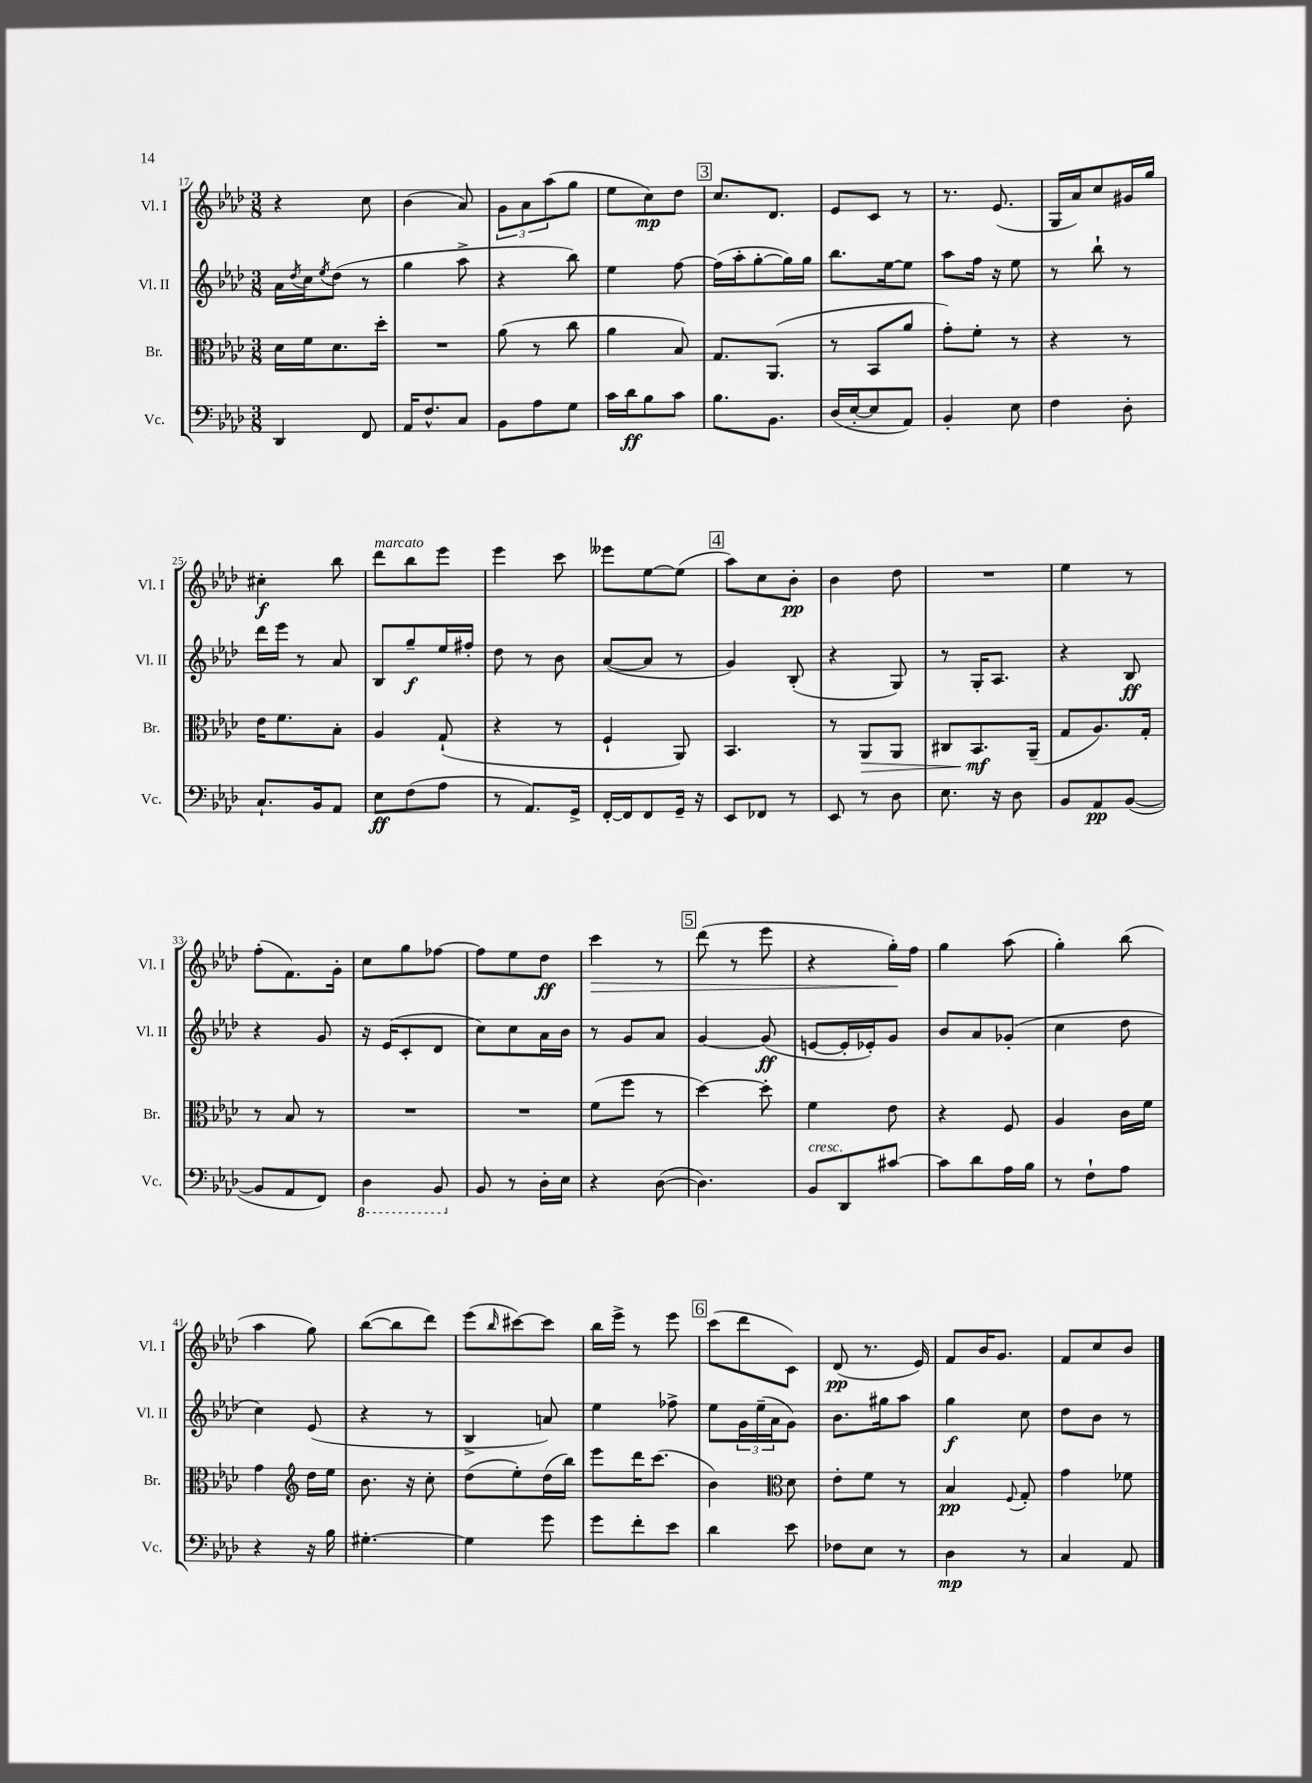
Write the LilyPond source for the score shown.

<<
\new StaffGroup <<
\new Staff = "s0" \with { instrumentName = "Vl. I" shortInstrumentName = "Vl. I" } {
    \clef treble \key aes \major \numericTimeSignature \time 3/8
    r4 c''8 |
    bes'4( aes'8) |
    \tuplet 3/2 { g'8 aes'8 aes''8( } g''8 |
    ees''8 c''8\mp) des''8 |
    \mark \markup { \box "3" } c''8. des'8. |
    ees'8 c'8 r8 |
    r8. ees'8.( |
    g16 aes'16) c''8 gis'16 g''16 |
    cis''4-.\f bes''8 |
    des'''8^\markup { \italic "marcato" } bes''8 ees'''8 |
    ees'''4 c'''8 |
    eeses'''8 ees''8~ ees''8( |
    \mark \markup { \box "4" } aes''8) c''8 bes'8-.\pp |
    bes'4 des''8 |
    R4. |
    ees''4 r8 |
    f''8-.( f'8.) g'16-. |
    c''8 g''8 fes''8~ |
    fes''8 ees''8 des''8\ff |
    c'''4\> r8 |
    \mark \markup { \box "5" } des'''8( r8 ees'''8 |
    r4 g''16-.\!) f''16 |
    g''4 aes''8( |
    g''4-.) bes''8( |
    aes''4 g''8) |
    bes''8~( bes''8 des'''8) |
    ees'''8( \grace { bes''16 } cis'''8~) cis'''8 |
    bes''16 ees'''16-> r8 ees'''8 |
    \mark \markup { \box "6" } c'''8( des'''8 c'8) |
    des'8\pp( r8. ees'16) |
    f'8 bes'16 g'8. |
    f'8 c''8 bes'8 \bar "|." |
}
\new Staff = "s1" \with { instrumentName = "Vl. II" shortInstrumentName = "Vl. II" } {
    \clef treble \key aes \major \numericTimeSignature \time 3/8
    aes'16 \acciaccatura { des''8 } c''16 \acciaccatura { ees''8 } des''8( r8 |
    g''4 aes''8-> |
    r4 bes''8) |
    ees''4 f''8~ |
    \mark \markup { \box "3" } f''16( aes''16-. g''8~-. g''16) g''16 |
    bes''8. ees''16~ ees''8 |
    aes''8 f''16 r16 ees''8 |
    r8 bes''8-! r8 |
    des'''16 ees'''16 r8 aes'8 |
    bes8 g''8--\f ees''16 fis''16-. |
    des''8 r8 bes'8 |
    aes'8~( aes'8 r8 |
    \mark \markup { \box "4" } g'4) bes8-.( |
    r4 g8) |
    r8 g16-. aes8. |
    r4 bes8\ff |
    r4 g'8 |
    r16 ees'16( c'8-. des'8 |
    c''8) c''8 aes'16 bes'16 |
    r8 g'8 aes'8 |
    \mark \markup { \box "5" } g'4~ g'8\ff( |
    e'8~ e'16-. ees'16-.) g'8 |
    bes'8 aes'8 ges'8-.( |
    c''4 des''8 |
    c''4) ees'8( |
    r4 r8 |
    bes4-> a'8) |
    ees''4 fes''8-> |
    \mark \markup { \box "6" } ees''8 \tuplet 3/2 { g'16 ees''16--( aes'16 } g'8) |
    bes'8. gis''16 aes''8 |
    g''4\f c''8 |
    des''8 bes'8 r8 \bar "|." |
}
\new Staff = "s2" \with { instrumentName = "Br." shortInstrumentName = "Br." } {
    \clef alto \key aes \major \numericTimeSignature \time 3/8
    des'16 f'16 des'8. des''16-. |
    R4. |
    aes'8( r8 c''8 |
    aes'4 bes8) |
    \mark \markup { \box "3" } g8. aes,8.( |
    r8 bes,8 aes'8 |
    g'8-.) f'8-. r8 |
    r4 r8 |
    ees'16 f'8. bes8-. |
    aes4 g8-!( |
    r4 r8 |
    f4-! aes,8) |
    \mark \markup { \box "4" } bes,4. |
    r8 aes,8\> aes,8 |
    cis8 bes,8.\mf\! aes,16--( |
    g8 aes8.) g16-. |
    r8 bes8 r8 |
    R4. |
    R4. |
    f'8( f''8 r8 |
    \mark \markup { \box "5" } des''4~) des''8-. |
    f'4 ees'8 |
    r4 f8 |
    aes4 c'16 f'16 |
    g'4 \clef treble des''16 ees''16 |
    bes'8. r16 c''8-. |
    des''8( ees''8-.) des''16( bes''16) |
    ees'''8 des'''16 c'''8.( |
    \mark \markup { \box "6" } bes'4) \clef alto des'8 |
    ees'8-. f'8 r8 |
    bes4\pp \appoggiatura { f8 } g8-. |
    g'4 fes'8 \bar "|." |
}
\new Staff = "s3" \with { instrumentName = "Vc." shortInstrumentName = "Vc." } {
    \clef bass \key aes \major \numericTimeSignature \time 3/8
    des,4 f,8 |
    aes,16 f8.-^ c8 |
    bes,8 aes8 g8 |
    c'16 des'16\ff bes8 c'8 |
    \mark \markup { \box "3" } bes8. bes,8. |
    des16( ees16~-. ees8 aes,8) |
    bes,4-. ees8 |
    f4 des8-. |
    c8.-! bes,16 aes,8 |
    ees8\ff f8( aes8 |
    r8 aes,8.) g,16-> |
    f,16~-. f,16 f,8 g,16-- r16 |
    \mark \markup { \box "4" } ees,8 fes,8 r8 |
    ees,8 r8 des8 |
    ees8. r16 des8 |
    bes,8 aes,8\pp bes,8~( |
    bes,8 aes,8 f,8) |
    \ottava #-1 des,4 bes,,8 \ottava #0 |
    bes,8 r8 des16-. ees16 |
    r4 des8~( |
    \mark \markup { \box "5" } des4.) |
    bes,8^\markup { \italic "cresc." } des,8 cis'8~ |
    cis'8 des'8 aes16 bes16 |
    r8 f8-! aes8 |
    r4 r16 bes16 |
    gis4.~-. |
    gis4 g'8 |
    g'8 f'8-. ees'8 |
    \mark \markup { \box "6" } des'4 ees'8 |
    fes8 ees8 r8 |
    des4\mp r8 |
    c4 aes,8 \bar "|." |
}
>>
>>
\layout { \context { \Score currentBarNumber = #17 } }
